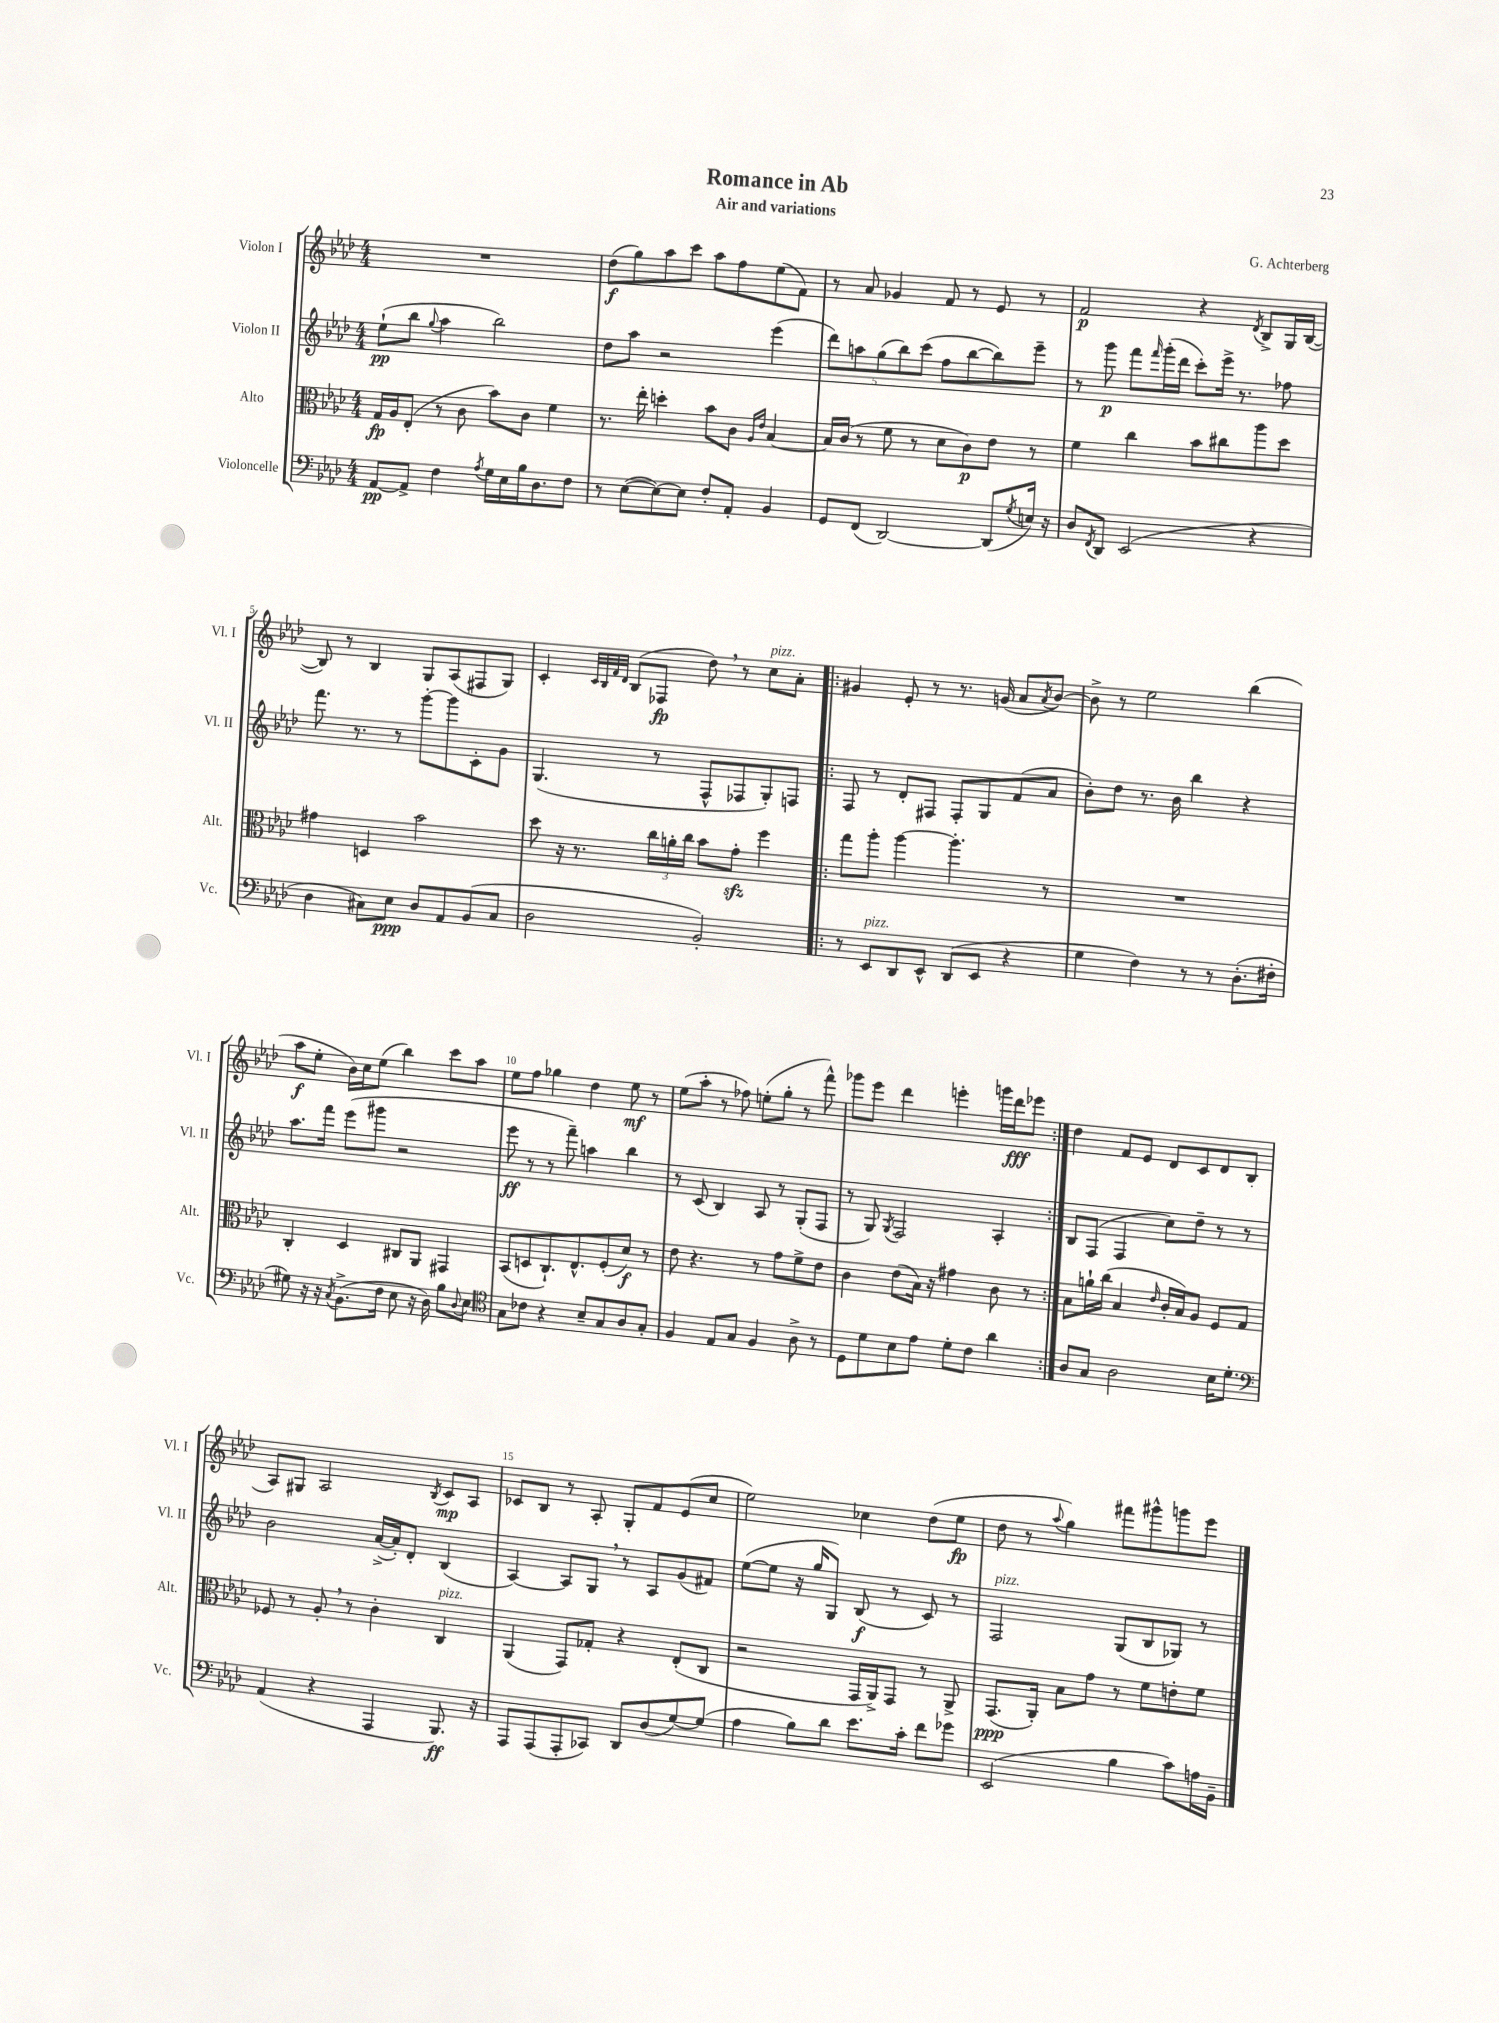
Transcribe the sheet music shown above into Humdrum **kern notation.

**kern	**kern	**kern	**kern
*staff4	*staff3	*staff2	*staff1
*clefF4	*clefC3	*clefG2	*clefG2
*k[b-e-a-d-]	*k[b-e-a-d-]	*k[b-e-a-d-]	*k[b-e-a-d-]
*M4/4	*M4/4	*M4/4	*M4/4
[8AA-	16G	(8ee-`	1r
.	16A-	.	.
8AA-^]	(8E-'	8bb-	.
.	.	8qqgg	.
4F	8r	4aa-	.
.	8c	.	.
8qA-	.	.	.
16G	8b-)	2bb-)	.
16E-	.	.	.
16B-	8c	.	.
8.D-	.	.	.
.	4f	.	.
8F	.	.	.
=	=	=	=
8r	8.r	8dd-	(8dd-
([8E-	.	8aa-	8gg)
.	16ee-'	.	.
8E-_)	4dd'	2r	8aa-
8E-]	.	.	8ccc
8F'	8b-	.	8aa-
8AA-'	8c	.	8ff
.	16qqA-	.	.
.	16qqe-	.	.
4BB-	[4B-	(4eee-	(8ee-
.	.	.	8f)
=	=	=	=
8GG	16B-]	10ddd-)	8r
.	(16c	.	.
.	.	10aa	.
(8FF	8r	.	8a-
.	.	(10gg	.
[2DD-)	8f	.	4g-
.	.	10bb-)	.
.	8r	.	.
.	.	(10ccc	.
.	8d-	8ff	8f
.	8c)	[8bb-	8r
(8DD-]	8e-	8bb-])	8e-
8qG	.	.	.
16E)	8r	8eee-~	8r
16r	.	.	.
=	=	=	=
8D-	4f	8r	2f
8qFF	.	.	.
8DD-	.	8ggg	.
(2EE-	4cc	8fff	.
.	.	16qqfff	.
.	.	(16ggg'	.
.	.	16ddd-	.
.	8b-	8ccc')	4r
.	8cc#	16eee-^	.
.	.	8.r	.
.	.	.	8qd-
4r	8aa-	.	8B-^
.	8dd-	8ff-	16G
.	.	.	([16B-
=	=	=	=
4D-	4g#	8.fff	8B-])
.	.	.	8r
.	.	8.r	.
8C#)	4D	.	4B-
8E-	.	8r	.
8D-	2b-	[8ggg'	8G
8AA-	.	8ggg]	(8A-
(8BB-	.	8c'	8F#
8C#	.	8g	8G)
=	=	=	=
2D-	8dd-	(4.G	4c'
.	16r	.	.
.	8.r	.	.
.	.	.	32qqc
.	.	.	32qqB-
.	.	.	32qqf
.	.	.	32qqd-
.	.	.	(8B-
.	24cc	8r	8F-
.	24a'	.	.
.	24cc	.	.
2BB-')	8b-	8F^^	8dd-)
.	8g'	8F-	8r
.	4ff	8G')	8cc
.	.	8F	8a-'
=!|:	=!|:	=!|:	=!|:
8r	8gg	8F	4g#
8EE-	8aa-'	8r	.
8DD-	[4aa-	8d-'	8e-'
8EE-^^	.	8F#	8r
(8DD-	4.aa-']	8F#'	8.r
8EE-	.	8G	.
.	.	.	(16g
4r	.	(8f	8a-
.	.	.	8qa-
.	8r	8a-	[8b-)
=	=	=	=
4G	1r	8b-')	8b-^]
.	.	8dd-	8r
4F)	.	8.r	2ee-
.	.	16b-	.
8r	.	4bb-	.
8r	.	.	.
(8.D-'	.	4r	(4bb-
16F#'	.	.	.
=	=	=	=
8G#)	4C'	8.aa-	8aa-
16r	.	.	8ee-'
16r	.	16fff	.
8qC	.	.	.
(8.BB-^	4D-	(8eee-	16b-)
.	.	.	16cc
.	.	8ggg#	(8ee-
16F	.	.	.
8E-	8C#	2r	4bb-)
16r	8AA-	.	.
16D-)	.	.	.
8B-	4GG#	.	8ccc
8qqD-	.	.	.
8E-	.	.	8aa-
=	=	=	=
*clefC4	*	*	*
8G	(8BB-	8eee-	8ee-
8c-	8D	8r	8ff
4r	8.C`)	8r	4gg-
.	.	8fff~)	.
.	8.E-^^	.	.
8B-~	.	4aa	4dd-
8G	(8F'	.	.
8A-	8d-)	4bb-	8ee-
8G'	8r	.	8r
=	=	=	=
4F	8e-	8r	(8ee-
.	4.r	(8c	8aa-'
8E-	.	4B-)	8r
8G	.	.	8ff-)
4F	8r	8A-	(8ee'
.	8g	8r	8gg'
8A-^	8f^	(8G'	8r
8r	8e-	8F	8fff^^)
=	=	=	=
8D-	4c	8r	8ggg-
8d-	.	8G)	8eee-
.	.	8qG	.
8B-	(8e-	2F	4ddd-
8e-	16B-)	.	.
.	16r	.	.
8d-'	4g#	.	4eee'
8c	.	.	.
4a-	8c	4A-'	16ggg
.	.	.	16ddd-
.	8r	.	8eee-
=:|!	=:|!	=:|!	=:|!
8A-	8B-	8B-	4dd-
8G	16a`	(8F	.
.	(16cc	.	.
2A-	4B-	4F	8f
.	.	.	8e-
.	16qqe-	.	.
.	16c'	8cc)	8d-
.	16B-)	.	.
.	8A-	8dd-~	8c
16B-	8F	8r	8d-
8.d-'	.	.	.
.	8G	8r	(8B-
=	=	=	=
*clefF4	*	*	*
(4AA-	8F-	2b-	8A-)
.	8r	.	8G#
4r	8A-'	.	2A-
.	8r	.	.
4AAA-	4c'	([16a-^	.
.	.	16a-'])	.
.	.	8d-'	.
.	.	.	8qB-
8.BBB-)	4C	(4B-	8c
.	.	.	8A-
16r	.	.	.
=	=	=	=
8AAA-	(4AA-	[4A-)	8c-
(8AAA-	.	.	8B-
8AAA-'	8GG)	8A-]	8r
8CC-)	8G-'	8G	8A-'
8DD-	4r	8r	8G'
(8D-	.	8A-	8f
[8G)	(8E-'	(8g	(8e-
(8G]	8C	8f#)	8cc
=	=	=	=
4A-	2r	([8ee-	2ee-)
.	.	8ee-]	.
8B-)	.	16r	.
.	.	16gg	.
8d-	.	8G)	.
8.e-	16GG	(8B-	4cc-
.	16AA-^)	.	.
.	8GG	8r	.
16c'	.	.	.
8f	8r	8c)	(8dd-
8g-	8AA-^	8r	8ee-
=	=	=	=
(2EE-	(8.GG	2F	8dd-
.	.	.	8r
.	16AA-')	.	.
.	.	.	8qqaa-
.	8B-	.	4gg)
.	8g	.	.
4B-	8r	(8G	8fff#
.	8f	8B-	8ggg#^^
8c)	8e'	8G-)	8ggg
16A	8f	8r	8eee-
16BB-~	.	.	.
==	==	==	==
*-	*-	*-	*-
